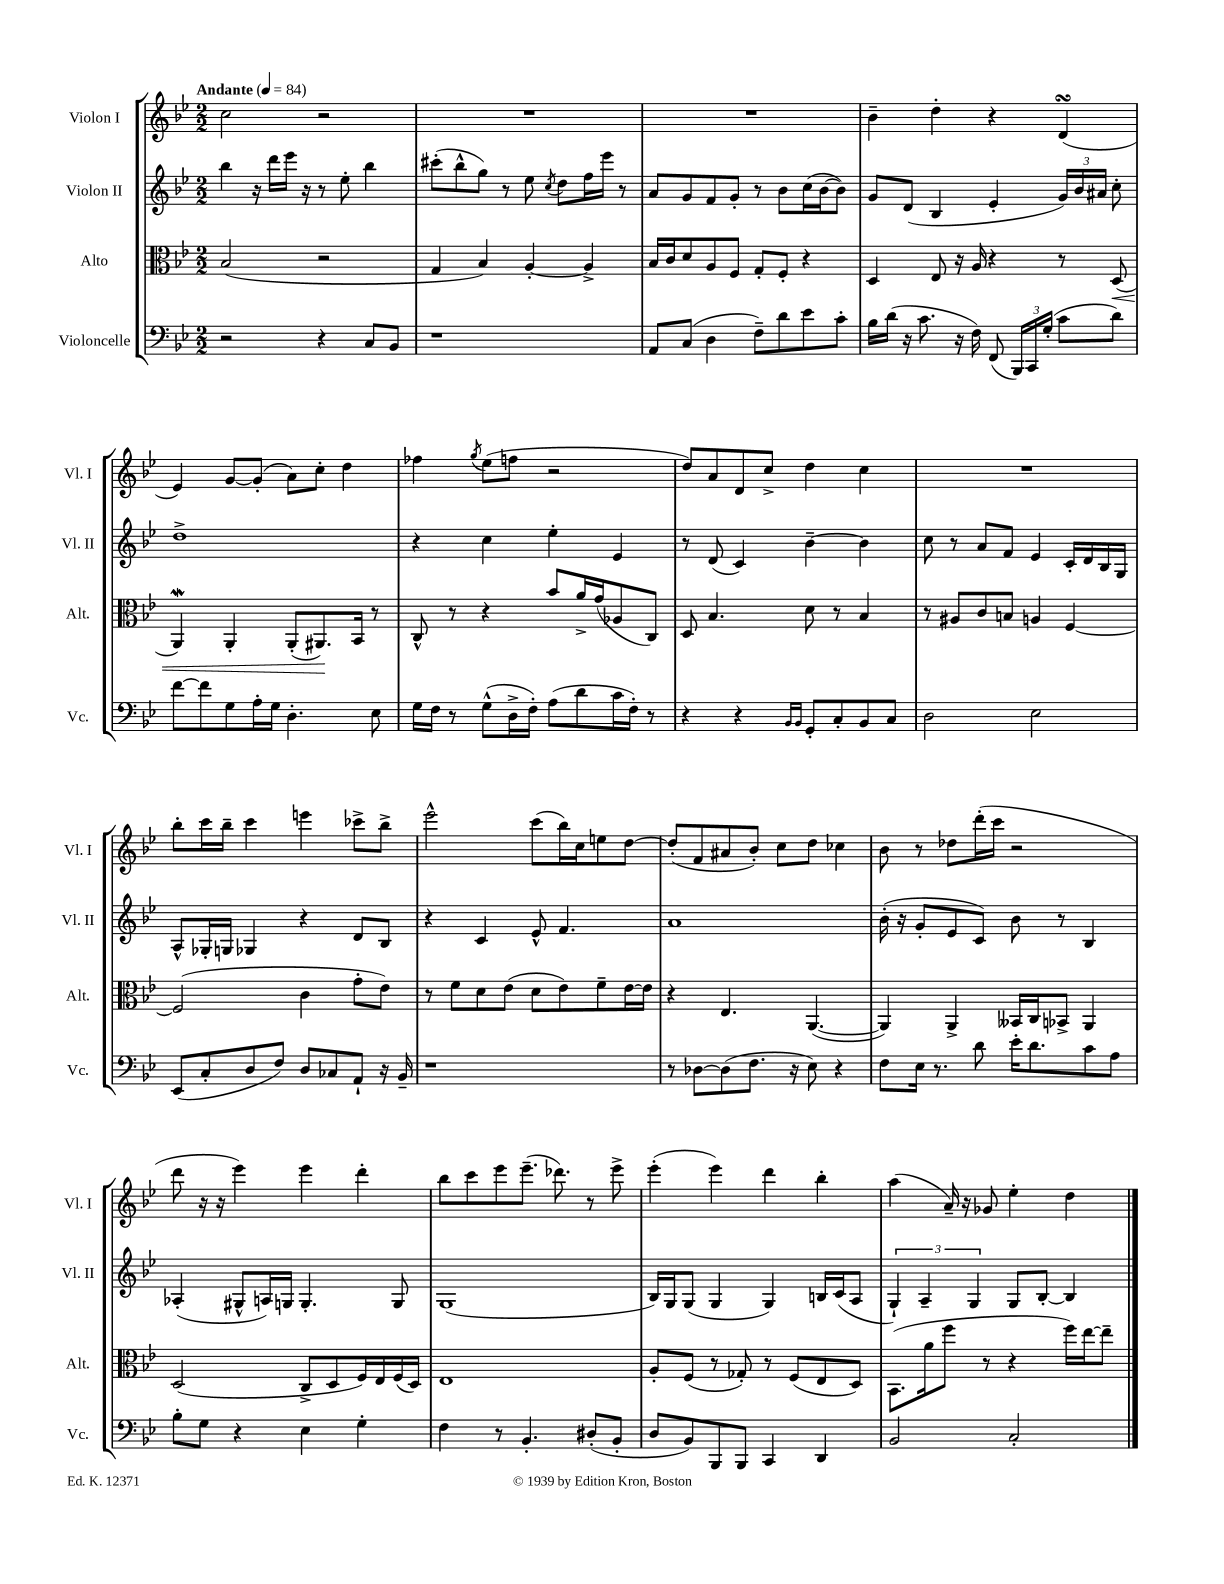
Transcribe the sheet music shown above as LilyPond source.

<<
\new StaffGroup <<
\new Staff = "s0" \with { instrumentName = "Violon I" shortInstrumentName = "Vl. I" } {
    \clef treble \key bes \major \numericTimeSignature \time 2/2 \tempo "Andante" 4 = 84
    \autoBeamOff c''2 r2 |
    R1 |
    R1 |
    bes'4-- d''4-. r4 d'4\turn( |
    ees'4) g'8[~ g'8]-.( a'8[) c''8]-. d''4 |
    fes''4 \acciaccatura { g''8 } ees''8[( f''8] r2 |
    d''8[) a'8 d'8 c''8]-> d''4 c''4 |
    R1 |
    bes''8[-. c'''16 bes''16]-- c'''4 e'''4 ces'''8[-> bes''8]-> |
    ees'''2-^ c'''8[( bes''16) c''16 e''8 d''8]~ |
    d''8[-.( f'8 ais'8 bes'8]-.) c''8[ d''8] ces''4 |
    bes'8 r8 des''8[ d'''16-.( c'''16] r2 |
    d'''8 r16 r16 ees'''4) ees'''4 d'''4-. |
    bes''8[ c'''8 ees'''8 ees'''8.]--( des'''8.) r8 ees'''8-> |
    ees'''4-.( ees'''4) d'''4 bes''4-. |
    a''4( a'16--) r16 ges'8 ees''4-. d''4 \bar "|." |
}
\new Staff = "s1" \with { instrumentName = "Violon II" shortInstrumentName = "Vl. II" } {
    \clef treble \key bes \major \numericTimeSignature \time 2/2
    \autoBeamOff bes''4 r16 d'''16[ ees'''16] r16 r8 ees''8-. bes''4 |
    cis'''8[-.( bes''8-^ g''8]) r8 ees''8 \acciaccatura { c''8 } d''8[ f''16 ees'''16] r8 |
    a'8[ g'8 f'8 g'8]-. r8 bes'8[ c''16( bes'16~ bes'8]) |
    g'8[ d'8]( bes4 ees'4-. \tuplet 3/2 { g'16[) bes'16 ais'16] } c''8-. |
    d''1-> |
    r4 c''4 ees''4-. ees'4 |
    r8 d'8( c'4) bes'4~-- bes'4 |
    c''8 r8 a'8[ f'8] ees'4 c'16[-. d'16 bes16 g16] |
    a8[-^ ges16-. g16] ges4 r4 d'8[ bes8] |
    r4 c'4 ees'8-^ f'4. |
    a'1 |
    bes'16-.( r16 g'8[-. ees'8 c'8]) bes'8 r8 bes4 |
    aes4-.( gis8[-^ a16) g16] g4.-. g8 |
    g1( |
    bes16[) g16 g8]( g4 g4) b16[ c'16( a8] |
    \tuplet 3/2 { g4-!) a4-- g4 } g8[ bes8]~-. bes4 \bar "|." |
}
\new Staff = "s2" \with { instrumentName = "Alto" shortInstrumentName = "Alt." } {
    \clef alto \key bes \major \numericTimeSignature \time 2/2
    \autoBeamOff bes2( r2 |
    g4 bes4) a4~-. a4-> |
    bes16[ c'16 d'8 a8 f8] g8[-. f8]-. r4 |
    d4 ees8 r16 a16 r4 r8 d8\<( |
    a,4\mordent) a,4-. a,8[-.( ais,8.\!) bes,16] r8 |
    c8-^ r8 r4 bes'8[ a'16-> g'16( aes8 c8]) |
    d8 bes4. d'8 r8 bes4 |
    r8 ais8[ c'8 b8] a4 f4~ |
    f2( c'4 g'8[-. ees'8]) |
    r8 f'8[ d'8 ees'8]( d'8[ ees'8) f'8-- ees'16~ ees'16] |
    r4 ees4. a,4.~( |
    a,4) a,4-> beses,16[ c16 bes,8]-> a,4 |
    d2( c8[-> d8 f16) ees16 f16( d16]) |
    ees1 |
    a8[-. f8]( r8 ges8-.) r8 f8[( ees8 d8]) |
    bes,8.[( a'16 f''8] r8 r4 f''16[) ees''16~ ees''8]-- \bar "|." |
}
\new Staff = "s3" \with { instrumentName = "Violoncelle" shortInstrumentName = "Vc." } {
    \clef bass \key bes \major \numericTimeSignature \time 2/2
    \autoBeamOff r2 r4 c8[ bes,8] |
    r1 |
    a,8[ c8]( d4 f8[--) d'8 ees'8 c'8]-. |
    bes16[ d'16]( r16 c'8. r16 f16) f,8( \tuplet 3/2 { bes,,16[) c,16 g16]-.( } c'8[ d'8]) |
    f'8[~ f'8 g8 a16-. g16] d4.-. ees8 |
    g16[ f16] r8 g8[-^( d16-> f16]-.) a8[( d'8 c'16 f16]-.) r8 |
    r4 r4 \grace { bes,16[ bes,16] } g,8[-. c8-. bes,8 c8] |
    d2 ees2 |
    ees,8[( c8-. d8 f8]) d8[ ces8 a,8]-! r16 bes,16-- |
    r1 |
    r8 des8[~ des8( f8.] r16 ees8) r4 |
    f8[ ees16] r8. d'8 ees'16[-. d'8. c'8 a8] |
    bes8[-. g8] r4 ees4 g4-. |
    f4 r8 bes,4.-. dis8[-.( bes,8]-. |
    d8[ bes,8) bes,,8 bes,,8] c,4 d,4 |
    bes,2 c2-. \bar "|." |
}
>>
>>
\layout { \context { \Score \remove "Bar_number_engraver" } }
